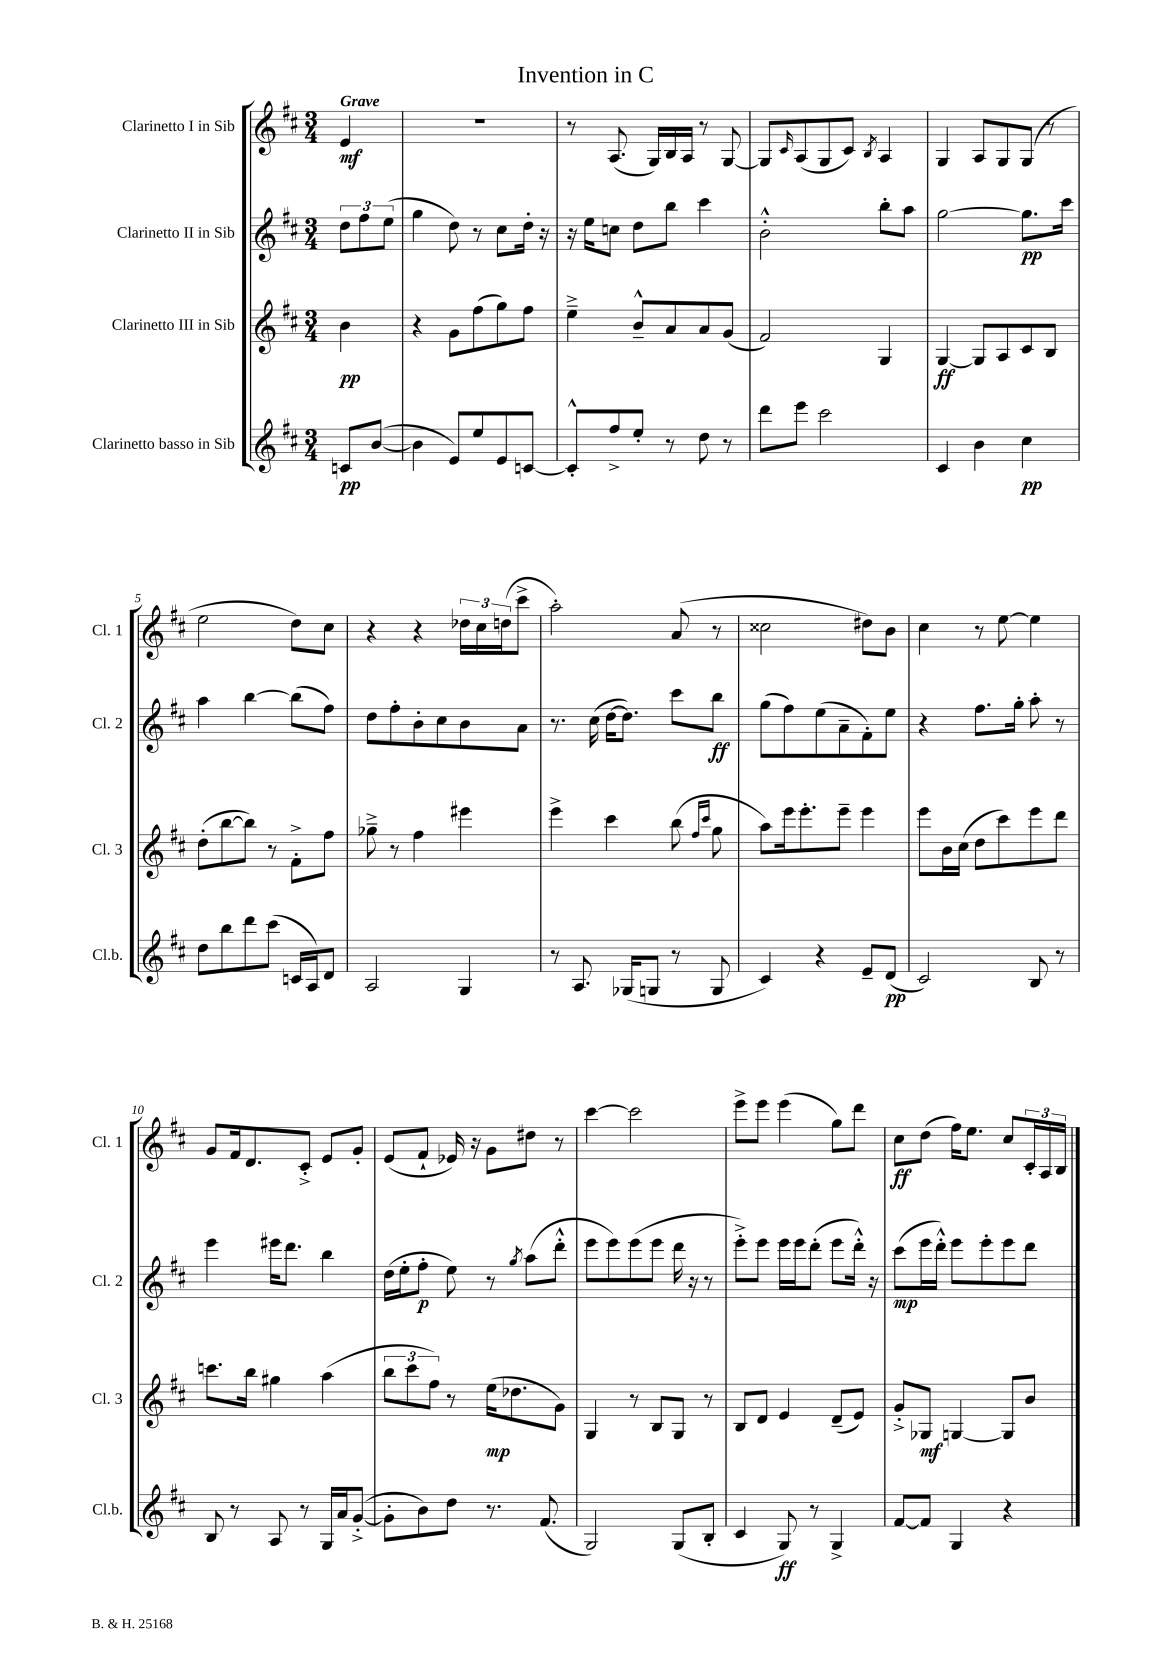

**kern	**dynam	**kern	**dynam	**kern	**dynam	**kern	**dynam
*part4	*part4	*part3	*part3	*part2	*part2	*part1	*part1
*staff4	*staff4	*staff3	*staff3	*staff2	*staff2	*staff1	*staff1
*I"Clarinetto basso in Sib	*	*I"Clarinetto III in Sib	*	*I"Clarinetto II in Sib	*	*I"Clarinetto I in Sib	*
*I'Cl.b.	*	*I'Cl. 3	*	*I'Cl. 2	*	*I'Cl. 1	*
*clefG2	*	*clefG2	*	*clefG2	*	*clefG2	*
*k[f#c#]	*	*k[f#c#]	*	*k[f#c#]	*	*k[f#c#]	*
*M3/4	*	*M3/4	*	*M3/4	*	*M3/4	*
=	=	=	=	=	=	=	=
!	!	!	!	!	!	!LO:TX:a:B:t=Grave	!
8cn/L	pp	4b\	pp	12dd\L	.	4e/	mf
.	.	.	.	12ff#\	.	.	.
([8b/J	.	.	.	.	.	.	.
.	.	.	.	(12ee\J	.	.	.
=1	=1	=1	=1	=1	=1	=1	=1
4b\]	.	4r	.	4gg\	.	2.r	.
8e/L)	.	8g\L	.	8dd\)	.	.	.
8ee/	.	(8ff#\	.	8r	.	.	.
8e/	.	8gg\)	.	8cc#\L	.	.	.
[8cn/J	.	8ff#\J	.	16dd'\Jk	.	.	.
.	.	.	.	16r	.	.	.
=2	=2	=2	=2	=2	=2	=2	=2
8c'^^/L]	.	4ee~^\	.	16r	.	8r	.
.	.	.	.	16ee\KL	.	.	.
8ff#^/	.	.	.	8ccn\J	.	(8.A/	.
8ee'/J	.	8b~^^/L	.	8dd\L	.	.	.
.	.	.	.	.	.	16G/LL)	.
8r	.	8a/	.	8bb\J	.	16B/	.
.	.	.	.	.	.	16A/JJ	.
8dd\	.	8a/	.	4ccc#\	.	8r	.
8r	.	(8g/J	.	.	.	[8G/	.
=3	=3	=3	=3	=3	=3	=3	=3
8ddd\L	.	2f#/)	.	2b'^^\	.	8G/L]	.
.	.	.	.	.	.	16qqc#/	.
8eee\J	.	.	.	.	.	(8A/	.
2ccc#\	.	.	.	.	.	8G/	.
.	.	.	.	.	.	8c#/J)	.
.	.	.	.	.	.	8qB/	.
.	.	4G/	.	8bb'\L	.	4A/	.
.	.	.	.	8aa\J	.	.	.
=4	=4	=4	=4	=4	=4	=4	=4
4c#/	.	[4G/	ff	[2gg\	.	4G/	.
4b\	.	8G/L]	.	.	.	8A/L	.
.	.	8A/	.	.	.	8G/	.
4cc#\	pp	8c#/	.	8.gg\L]	pp	(8G/J	.
.	.	8B/J	.	.	.	8r	.
.	.	.	.	16ccc#\Jk	.	.	.
!!LO:LB:g=z
=5	=5	=5	=5	=5	=5	=5	=5
8dd\L	.	(8dd'\L	.	4aa\	.	2ee\	.
8bb\	.	[8bb\	.	.	.	.	.
8ddd\	.	8bb\J])	.	[4bb\	.	.	.
(8ccc#\J	.	8r	.	.	.	.	.
16cn/LL	.	8f#'^\L	.	(8bb\L]	.	8dd\L)	.
16A/J)	.	.	.	.	.	.	.
8d/J	.	8ff#\J	.	8ff#\J)	.	8cc#\J	.
=6	=6	=6	=6	=6	=6	=6	=6
2A/	.	8gg-X~^\	.	8dd\L	.	4r	.
.	.	8r	.	8ff#'\	.	.	.
.	.	4ff#\	.	8b'\	.	4r	.
.	.	.	.	8cc#\	.	.	.
4G/	.	4eee#X\	.	8b\	.	24dd-X\LL	.
.	.	.	.	.	.	24cc#\	.
.	.	.	.	.	.	(24ddn\J	.
.	.	.	.	8a\J	.	8ccc#^\J	.
=7	=7	=7	=7	=7	=7	=7	=7
8r	.	4eee^\	.	8.r	.	2aa'\)	.
8.A/	.	.	.	.	.	.	.
.	.	.	.	(16cc#\	.	.	.
.	.	4ccc#\	.	[16dd\KL	.	.	.
(16G-X/KL	.	.	.	8.dd\J])	.	.	.
8Gn/J	.	.	.	.	.	.	.
8r	.	(8bb\	.	8ccc#\L	.	(8a/	.
.	.	16qqff#/LL	.	.	.	.	.
.	.	16qqccc#/JJ	.	.	.	.	.
8G/	.	8gg\	.	8bb\J	ff	8r	.
=8	=8	=8	=8	=8	=8	=8	=8
4c#/)	.	8aa\L)	.	(8gg\L	.	2cc##X\	.
.	.	16eee\k	.	8ff#\)	.	.	.
.	.	8.eee'\	.	.	.	.	.
4r	.	.	.	(8ee\	.	.	.
.	.	8eee~\J	.	8a~\	.	.	.
8e~/L	.	4eee\	.	8f#'\)	.	8dd#X\L)	.
(8d/J	pp	.	.	8ee\J	.	8b\J	.
=9	=9	=9	=9	=9	=9	=9	=9
2c#/)	.	8eee\L	.	4r	.	4cc#\	.
.	.	16b\L	.	.	.	.	.
.	.	(16cc#\JJ	.	.	.	.	.
.	.	8dd\L	.	8.ff#\L	.	8r	.
.	.	8ccc#\)	.	.	.	[8ee\	.
.	.	.	.	16gg'\Jk	.	.	.
8B/	.	8eee\	.	8aa'\	.	4ee\]	.
8r	.	8ddd\J	.	8r	.	.	.
!!LO:LB:g=z
=10	=10	=10	=10	=10	=10	=10	=10
8B/	.	8.cccn\L	.	4eee\	.	8g/L	.
8r	.	.	.	.	.	16f#/k	.
.	.	16bb\Jk	.	.	.	8.d/	.
8A/	.	4gg#X\	.	16eee#X\KL	.	.	.
.	.	.	.	8.ddd\J	.	.	.
8r	.	.	.	.	.	8c#'^/J	.
16G/LL	.	(4aa\	.	4bb\	.	8e/L	.
16a/J	.	.	.	.	.	.	.
([8g'^/J	.	.	.	.	.	8g'/J	.
=11	=11	=11	=11	=11	=11	=11	=11
8g'\L]	.	12bb\L	.	(16dd\LL	.	(8e/L	.
.	.	.	.	16ee'\J	.	.	.
.	.	12ccc#\	.	.	.	.	.
8b\)	.	.	.	8ff#'\J	p	8f#`/J	.
.	.	12ff#\J)	.	.	.	.	.
8dd\J	.	8r	.	8ee\)	.	16e-X/)	.
.	.	.	.	.	.	16r	.
8.r	.	(16ee\KL	mp	8r	.	8g\L	.
.	.	8.dd-X\	.	.	.	.	.
.	.	.	.	8qgg/	.	.	.
.	.	.	.	(8aa\L	.	8dd#X\J	.
(8.f#/	.	.	.	.	.	.	.
.	.	8g\J)	.	8ddd'^^\J	.	8r	.
=12	=12	=12	=12	=12	=12	=12	=12
2G/)	.	4G/	.	8eee\L	.	[4ccc#\	.
.	.	.	.	8eee\)	.	.	.
.	.	8r	.	(8eee\	.	2ccc#\]	.
.	.	8B/L	.	8eee\J	.	.	.
(8G/L	.	8G/J	.	16ddd\	.	.	.
.	.	.	.	16r	.	.	.
8B'/J	.	8r	.	8r	.	.	.
=13	=13	=13	=13	=13	=13	=13	=13
4c#/	.	8B/L	.	8eee'^\L)	.	8eee^\L	.
.	.	8d/J	.	8eee\J	.	8eee\J	.
8G/)	ff	4e/	.	16eee\LL	.	(4eee\	.
.	.	.	.	16eee\J	.	.	.
8r	.	.	.	(8ddd'\J	.	.	.
4G^/	.	(8d~/L	.	8eee\L	.	8gg\L)	.
.	.	8e/J)	.	16ddd'^^\Jk)	.	8ddd\J	.
.	.	.	.	16r	.	.	.
=14	=14	=14	=14	=14	=14	=14	=14
[8f#/L	.	8g'^/L	.	(8ccc#\L	mp	8cc#\L	ff
8f#/J]	.	8G-X/J	mf	16eee\L	.	(8dd\J	.
.	.	.	.	16ddd'^^\JJ)	.	.	.
4G/	.	[4Gn/	.	8eee\L	.	16ff#\KL)	.
.	.	.	.	.	.	8.ee\J	.
.	.	.	.	8eee'\	.	.	.
4r	.	8G/L]	.	8eee\	.	8cc#/L	.
.	.	8b/J	.	8ddd\J	.	24c#'/L	.
.	.	.	.	.	.	24A/	.
.	.	.	.	.	.	24B/JJ	.
==	==	==	==	==	==	==	==
*-	*-	*-	*-	*-	*-	*-	*-
